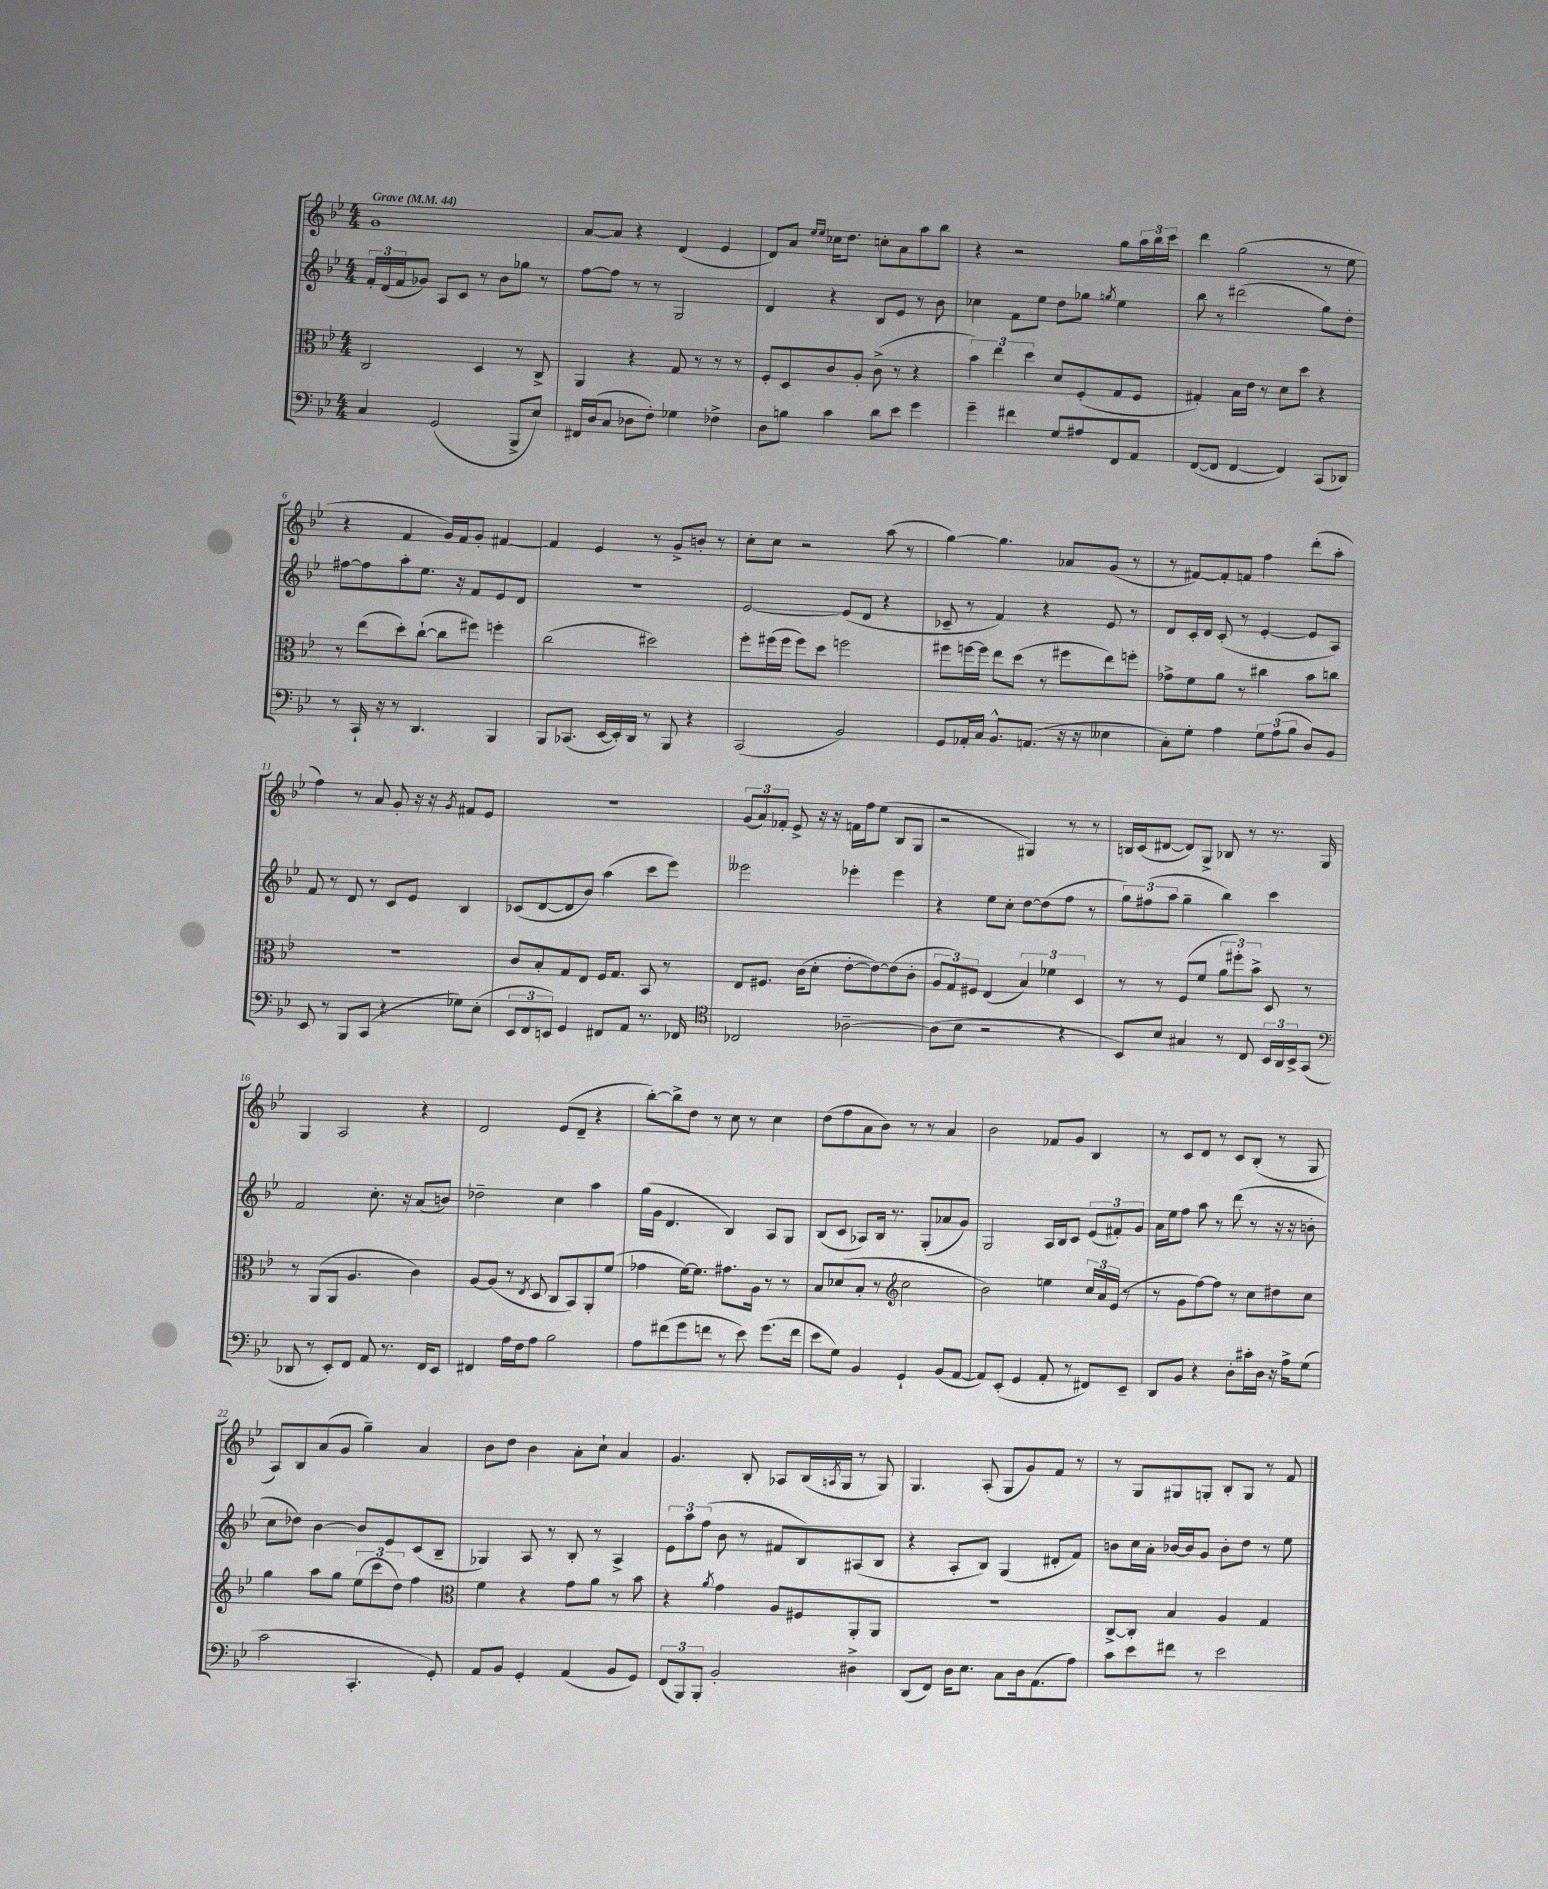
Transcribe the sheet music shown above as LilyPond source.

<<
\new StaffGroup <<
\new Staff = "s0" {
    \clef treble \key bes \major \numericTimeSignature \time 4/4 \tempo "Grave" 4 = 44
    g'1 |
    a'8~ a'8 r4 d'4( ees'4 |
    d'8) a'8 \grace { ees''16 ees''16 } ces''16 d''8. c''8-. a'8 a''8 bes''8 |
    r4 r2 g''8 \tuplet 3/2 { a''16 bes''16 c'''16 } |
    d'''4 g''2( r8 ees''8 |
    r4 f'4 g'16) f'16 g'8-. fis'4~ |
    fis'4 ees'4 r8 g'8-> b'8-. r8 |
    c''8-. c''8 r2 a''8( r8 |
    g''4~) g''4. aes'8 g'8( r8 |
    r8 fis'8~) fis'8-. f'8 f''4 d'''8-.( a''8-. |
    f''4) r8 a'8 g'8-. r16 r16 \acciaccatura { g'8 } fis'8 ees'8 |
    R1 |
    \tuplet 3/2 { g'8( a'8) fes'8-. } ees'8-> r16 r16 f'16 f''16 ees''8( bes8 g8 |
    r2 gis4) r8 r8 |
    b16 c'16( dis'8~ dis'8) g8-> bes8 r8 r8. g16 |
    g4 a2 r4 |
    d'2 ees'8( d'8-- r4 |
    bes''8~-.) bes''8-> d''8 r8 c''8 r8 c''4 |
    d''8( f''8 a'8 bes'8) r8 r8 a'4 |
    bes'2 fes'8 g'8 bes4 |
    r8 c'8 d'8 r8 c'8 bes8-.( r8 g8 |
    a8) bes8 a'8( g'8 g''4--) a'4 |
    bes'8 d''8 bes'4 a'8-. c''8-! a'4 |
    g'4. bes8-. aes8 bes16( \acciaccatura { a8 } g16 r8 g8) |
    g4. a8-.( g8 g'8) f'8 r8 |
    r8 g8 gis8 g8-. bes8-. g8 r8 f'8 \bar "|." |
}
\new Staff = "s1" {
    \clef treble \key bes \major \numericTimeSignature \time 4/4
    \tuplet 3/2 { f'16-. d'16( f'16 } ges'8) a8 c'8 r8 bes'8 ges''8 r8 |
    f''8~ f''8 r8 r8 g2 |
    d'4 r4 bes8 ees'8 r8 bes'8 |
    ces''4 f'8 ees''8 d''8 ges''8 \acciaccatura { g''8 } ees''4 |
    bes''8 r8 dis'''2( g''8) d''8-. |
    fis''8~ fis''8 a''8-. ees''8. r16 f'8 ees'8 d'8 |
    R1 |
    ees'2~ ees'8( d'8 r4 |
    ces'8-- r8 f'4) r4 ees'8 r8 |
    d'8 c'16-. d'16 c'8-.( r8 ees'4~-. ees'8 a8) |
    f'8 r8 d'8 r8 c'8 ees'8 bes4 |
    ces'8( d'8~ d'8 bes'8) a''4( c'''8 ees'''8) |
    eeses'''2 ees'''4-. ees'''4 |
    r4 ees''8 c''8-. d''8~ d''8( f''8 r8 |
    \tuplet 3/2 { g''8) fis''8( a''8 } g''4-- bes''4) c'''4 |
    f'2 c''8.-. r16 a'8( b'8) |
    des''2-- c''4 a''4 |
    g''16( g'16 d'4. bes4) a8 g8 |
    bes8( c'8 aes8) bes16 r8. g8-.( aes'8 g'8) |
    g2 a16 bes16 c'8 \tuplet 3/2 { ees'8( fis'8-.) g'8 } |
    a'16 ees''16 f''8 a''8 r8 d'''8( r8 r16 r16 b'8-. |
    c''8 des''8) bes'4~ bes'8 ees'8 c'8( bes8-- |
    ges4) a8 r8 bes8-. r8 a4-> |
    \tuplet 3/2 { ees'8 a''8 f''8( } bes'8 r8 fis'8 bes8) ais8( bes8 |
    r4 a8-. bes8) g4( dis'8-. f'8) |
    b'8 c''16 a'16-. bes'16~ bes'16 g'8 bes'8-. d''8 r8 ees''8 \bar "|." |
}
\new Staff = "s2" {
    \clef alto \key bes \major \numericTimeSignature \time 4/4
    c2 d4 r8 c8-> |
    a,4 r4 g8 r8 r8 r8 |
    f8-. d8 c'8 a8-. c'8->( r8 r4 |
    \tuplet 3/2 { bes'4) ees''4 d''4 } d'8 f8-.( g8 f8 |
    gis4-.) bes16 ees'16 r8 d'8 d''8 r4 |
    r8 ees''8( d''8-.) c''8~-!( c''8 fis''8) f''4-. |
    c''2( dis''2) |
    f''8-. fis''16( fis''16 fis''8) d''8 f''2 |
    fis''8 f''16~ f''16 ees''8 d''8( r8 fis''8 ees''8) f''8-. |
    ges'8-> f'8 a'8 r8 cis''4 bes'8 c''8 |
    r1 |
    c'8 bes8-. g8 ees8 f16 g8. bes,8 r8 |
    ees8 fis8. c'16( d'8-. ees'8~-. ees'8~) ees'8( c'8-. |
    \tuplet 3/2 { a8 g8) fis8 } ees4( \tuplet 3/2 { bes4) fes'4 d4 } |
    r8 r8 f8( f'8 \tuplet 3/2 { a'8 fis''8-.) bes'8-> } d8 r8 |
    r8 a,8( a,8 a4. c'4) |
    a8~ a8( r8 \acciaccatura { ees8 } d8 c8 bes,8) a,8-. f'8( |
    ges'4 f'16~) f'8. gis'8. a16 r8 r8 |
    bes8 des'8( bes8-. r8 \clef treble c''2 |
    bes'2) e''4 \tuplet 3/2 { c''16 a'16 ees'16( } r8 |
    r8 g'8 f''8~) f''8 r8 c''8 dis''8 c''8 |
    g''4 a''8 g''8 \tuplet 3/2 { ees''8( c'''8 d''8) } f''4 |
    \clef alto f'4 r4 g'8 a'8 r8 bes'8 |
    r4 \acciaccatura { a'8 } g'4 a8 fis8 a,8-. a,8 |
    R1 |
    c8~-> c8-. bes4 a4 g4 \bar "|." |
}
\new Staff = "s3" {
    \clef bass \key bes \major \numericTimeSignature \time 4/4
    c4 g,2( bes,,8-> ees8) |
    fis,16 d16( c8 des8 f8-.) ges4 fes4-> |
    d8 b8 c'4 d'8 ees'8 g'4 |
    g'4-- fis'4 g8 ais8 f,8 a,8 |
    f,8~( f,8 f,4~ f,4) c,8( des,8) |
    r8 c,16-! r16 r8 d,4. bes,,4 |
    bes,,8 ces,8.( ees,16~ ees,16-.) d,16 r8 bes,,8 r4 |
    c,2( bes,2) |
    g,8 aes,16-. c16 bes,8.-^ a,8.( r16 r16 eeses4 |
    c8-.) g8-. a4 \tuplet 3/2 { g8 a8( bes8 } d8) bes,8 |
    ees,8 r8 bes,,8 c,8( r4 ges8) ees8-.( |
    \tuplet 3/2 { ees,8 f,8 e,8) } g,4 fis,8 a,8 r8. fes,16 |
    \clef tenor ces2 aes2~-- |
    aes8( bes8 r2 r4 |
    bes,8) bes8 gis4 r8 c8 \tuplet 3/2 { bes,16 a,16 bes,16-> } g,8( |
    \clef bass des,8 r8 ees,8-.) f,8 a,8 r8. f,16 ees,8 |
    fis,4 a16 f16 a8 bes2 |
    a8 fis'8( g'8 f'8 r8 ees'8) g'8.( f'16 |
    ees'8 g8) bes,4 g,4-! bes,8( a,8~ |
    a,8) ees,8-.( g,4 a,8-. r8 fis,8) ees,8-- |
    d,8 bes,8 r4 d8-. cis'16-. d16 r16 a16-> g8( |
    c'2 c,4.-. g,8-.) |
    a,8 bes,8 g,4-. a,4( bes,8 g,8) |
    \tuplet 3/2 { f,8( bes,,8) bes,,8-. } bes,2-. dis4-> |
    d,8( f,8) d16 ees8. c8 d16 a,8.( a8) |
    c'8 ees'8 fis'8 r8 ees'2 \bar "|." |
}
>>
>>
